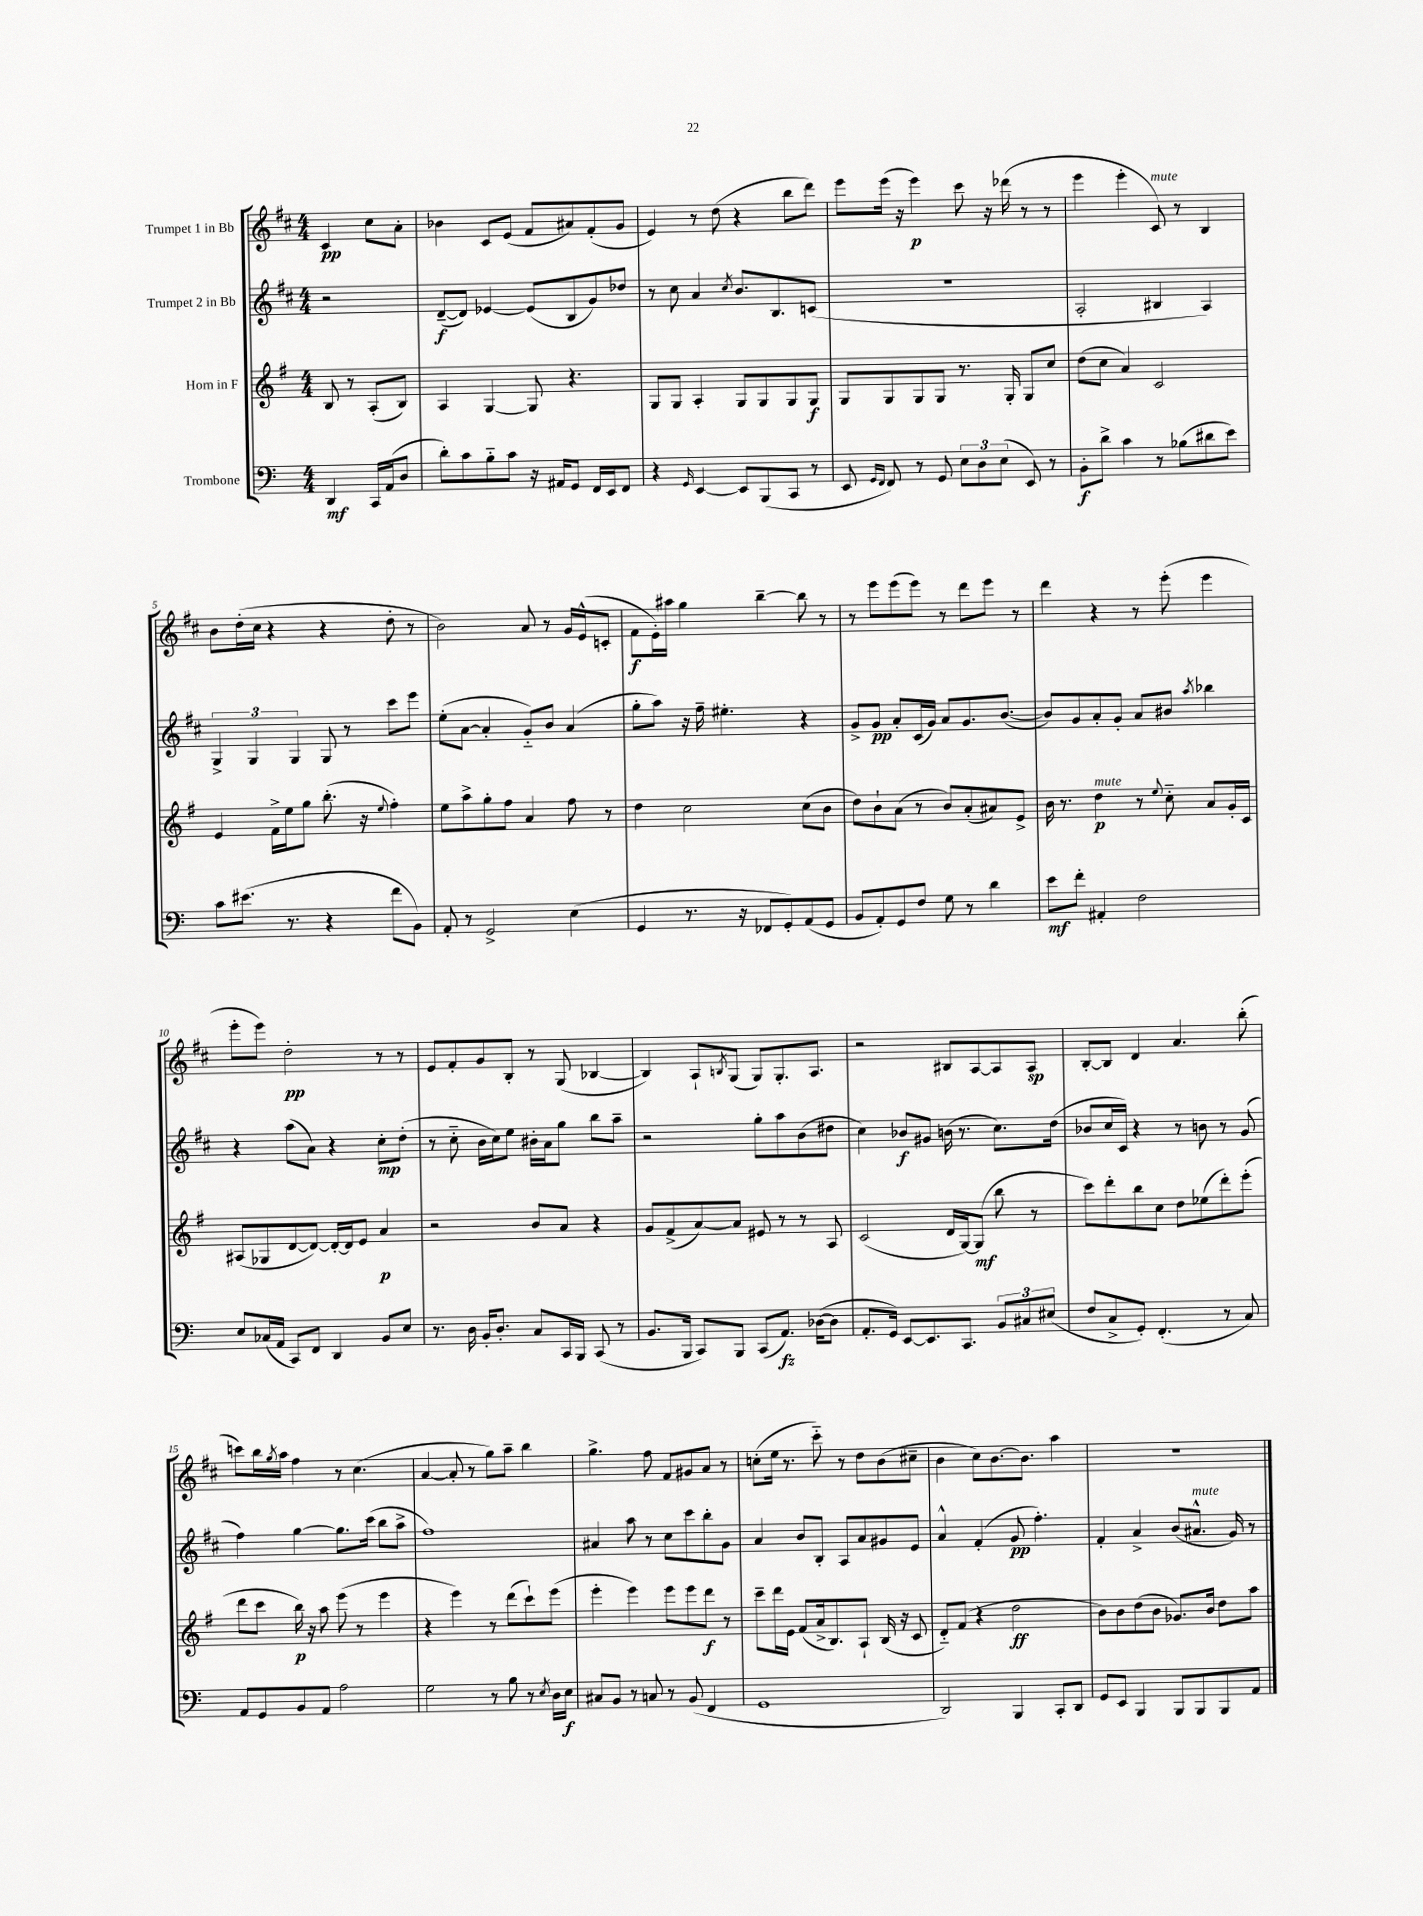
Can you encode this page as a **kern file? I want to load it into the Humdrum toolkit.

**kern	**kern	**kern	**kern
*staff4	*staff3	*staff2	*staff1
*clefF4	*clefG2	*clefG2	*clefG2
*k[]	*k[f#]	*k[f#c#]	*k[f#c#]
*M4/4	*M4/4	*M4/4	*M4/4
4DD	8B	2r	4c#
.	8r	.	.
16CC	(8A'	.	8cc#
(16AA	.	.	.
8D	8B)	.	8a'
=	=	=	=
8d')	4A	([8d~	4b-
8c	.	8d])	.
8B'~	[4G	[4e-	8c#
8c	.	.	(8e
16r	8G]	(8e-]	8f#
16AA#	.	.	.
8GG	4.r	8B	8a#)
16FF	.	8g)	(8f#'
16EE	.	.	.
8FF	.	8dd-	8g
=	=	=	=
4r	8G	8r	4e)
.	8G	8cc#	.
16qqGG	.	.	.
[4EE	4A'	4a	8r
.	.	.	(8dd
.	.	8qcc#	.
8EE]	8G	8.b	4r
(8BBB	8G	.	.
.	.	8.B	.
8CC	8G	.	8bb
8r	8G	(8c	8ddd)
=	=	=	=
8EE	8G	1r	8eee
16qqGG	.	.	.
16qqFF	.	.	.
8FF)	8G	.	(16eee
.	.	.	16r
8r	8G	.	4eee)
8GG	8G	.	.
12E	8.r	.	8ccc#
12D	.	.	.
.	.	.	16r
(12E	.	.	.
.	16G'	.	(16ddd-
8EE)	8G	.	8r
8r	8cc	.	8r
=	=	=	=
8BB'	(8dd	2A'	4eee
8d^	8cc	.	.
4c	4a)	.	4eee'
8r	2c	4B#	8c#)
(8B-	.	.	8r
8d#	.	4A)	4B
8e)	.	.	.
=	=	=	=
8c	4e	6G^	8b
(8.e#	.	.	(16dd'
.	.	6G	.
.	.	.	16cc#
.	16f#^	.	4r
8.r	16ee	.	.
.	.	6G	.
.	8gg	.	.
4r	(8.bb'	8G	4r
.	.	8r	.
.	16r	.	.
.	8qqee	.	.
8f	4ff#')	8ccc#	8dd'
8BB)	.	8eee	8r
=	=	=	=
8AA'	8ee	(8ee'	2b)
8r	8aa^	[8a	.
2GG^	8gg'	4a']	.
.	8ff#	.	.
.	4a	8g'~)	8a
.	.	8b	8r
(4E	8ff#	(4a	16g
.	.	.	(16e^^
.	8r	.	8c'
=	=	=	=
4GG	4dd	8gg'	8f#
.	.	8aa)	16e')
.	.	.	16aa#
8.r	2cc	16r	4gg
.	.	16ff#~	.
.	.	4.ee#'	.
16r	.	.	.
8FF-	.	.	[4bb~
8GG')	.	.	.
(8AA	(8cc	4r	8bb]
8GG	8b	.	8r
=	=	=	=
8BB	8dd)	8g^	8r
8AA')	8b`	8g	8eee
8GG	(8a	8a'	(8eee
8F	8r	(16c#	8eee)
.	.	16g)	.
8G	8b)	8a	8r
8r	(8a'	8.g	8ddd
4d	8a#)	.	8eee
.	.	([8.b	.
.	8e^	.	8r
=	=	=	=
8e	16b	8b])	4ddd
.	8.r	.	.
8f'	.	8g	.
4AA#'	4dd	8a'	4r
.	.	8g'	.
2F	8r	8a	8r
.	8qqee	.	.
.	8cc'~	8b#	(8eee'
.	.	8qaa	.
.	8a	4bb-	4eee
.	16g'	.	.
.	16c	.	.
=	=	=	=
8E	(8A#	4r	8eee'
(16C-	8G-	.	8eee)
16AA	.	.	.
8CC)	[8d	(8aa	2dd'
8FF	8d_)	8a)	.
4DD	16d'_	4r	.
.	16d]	.	.
.	8e	.	.
8BB	4a	8cc#'	8r
8E	.	(8dd'	8r
=	=	=	=
8.r	2r	8r	8e
.	.	8cc#'~	8f#'
16D	.	.	.
16BB'	.	16b	8g
8.D'	.	16cc#)	.
.	.	8ee	8B'
8C	8b	16b#'	8r
.	.	16a	.
16CC	8a	8gg	(8G
16BBB	.	.	.
(8CC	4r	8bb	[4B-
8r	.	8aa~	.
=	=	=	=
8.BB	8g	2r	4B-])
.	(8f#^	.	.
16BBB	.	.	.
8CC)	[8a)	.	8A`
.	.	.	8qB
8BBB	8a]	.	(8G
(8CC	8e#	8gg'	8G)
8.AA)	8r	8aa	8.G'
.	8r	(8b	.
([16D-	.	.	8.A
8D-]	8A	8dd#	.
=	=	=	=
8.AA'	(2c	4cc#)	2r
16GG)	.	.	.
[8EE	.	8b-	.
8.EE]	.	8g#	.
.	16d	(16b	8B#
8.CC	[16G)	8.r	.
.	(8G]	.	[8A
12BB	8bb	8.cc#)	8A]
12C#	.	.	.
.	8r	.	8A
(12E#	.	.	.
.	.	(16dd	.
=	=	=	=
8F	8ccc)	8b-	[8B'
8C^	8ddd'	16cc#	8B]
.	.	16c#)	.
8GG')	8bb	4r	4d
(4.FF'	8cc	.	.
.	8dd	8r	4.a
.	(8ee-	8b	.
8r	8ddd')	8r	.
8C)	(8eee'	(8g	(8bb'
=	=	=	=
8AA	8ddd	4ff#)	8ccc)
8GG	8ccc	.	16bb
.	.	.	8qgg
.	.	.	16aa
8BB	16bb)	[4gg	4ff#
.	16r	.	.
8AA	8aa	.	.
2A	(8eee	8.gg]	8r
.	8r	.	(4.cc#
.	.	(16ccc#	.
.	4eee	8bb	.
.	.	8aa^	.
=	=	=	=
2G	4r	1ff#)	[4a
.	4eee)	.	8a']
.	.	.	8r
8r	8r	.	8gg)
8B	(8ddd	.	8aa~
8r	8ccc`)	.	4bb
8qE	.	.	.
16D	(8eee	.	.
16E	.	.	.
=	=	=	=
8C#	4eee'	4a#	4.gg^
8BB	.	.	.
8r	4eee)	8aa	.
8C	.	8r	8ff#
8r	8eee	8cc#	8f#
(8BB	8eee	8ccc#	8g#
4FF	8ddd	8bb'	8a
.	8r	8g	8r
=	=	=	=
1GG	8ccc~	4a	(8cc'
.	16ddd	.	16ee
.	16e	.	8.r
.	(8f#	8b	.
.	16a^	8B'	8ccc#'~)
.	8.B)	.	.
.	.	8A	8r
.	8A`	8a	8dd
.	(16B	8g#	(8b
.	16r	.	.
.	8c	8e	8cc#~
=	=	=	=
2DD)	8d'~)	4a^^	4b
.	(8f#	.	.
.	4r	(4f#'	8cc#)
.	.	.	[8.b
4BBB	2dd	8g	.
.	.	.	8.b]
.	.	4.ff#')	.
8CC'	.	.	4aa
8DD	.	.	.
=	=	=	=
8GG	8b)	4f#'	1r
8EE	8b	.	.
4BBB	(8dd	4a^	.
.	8b	.	.
8BBB	8.g-)	(8b	.
8BBB	.	8.a#^^	.
.	16b	.	.
8BBB	8dd	.	.
.	.	16g)	.
8AA	8aa	8r	.
==	==	==	==
*-	*-	*-	*-
